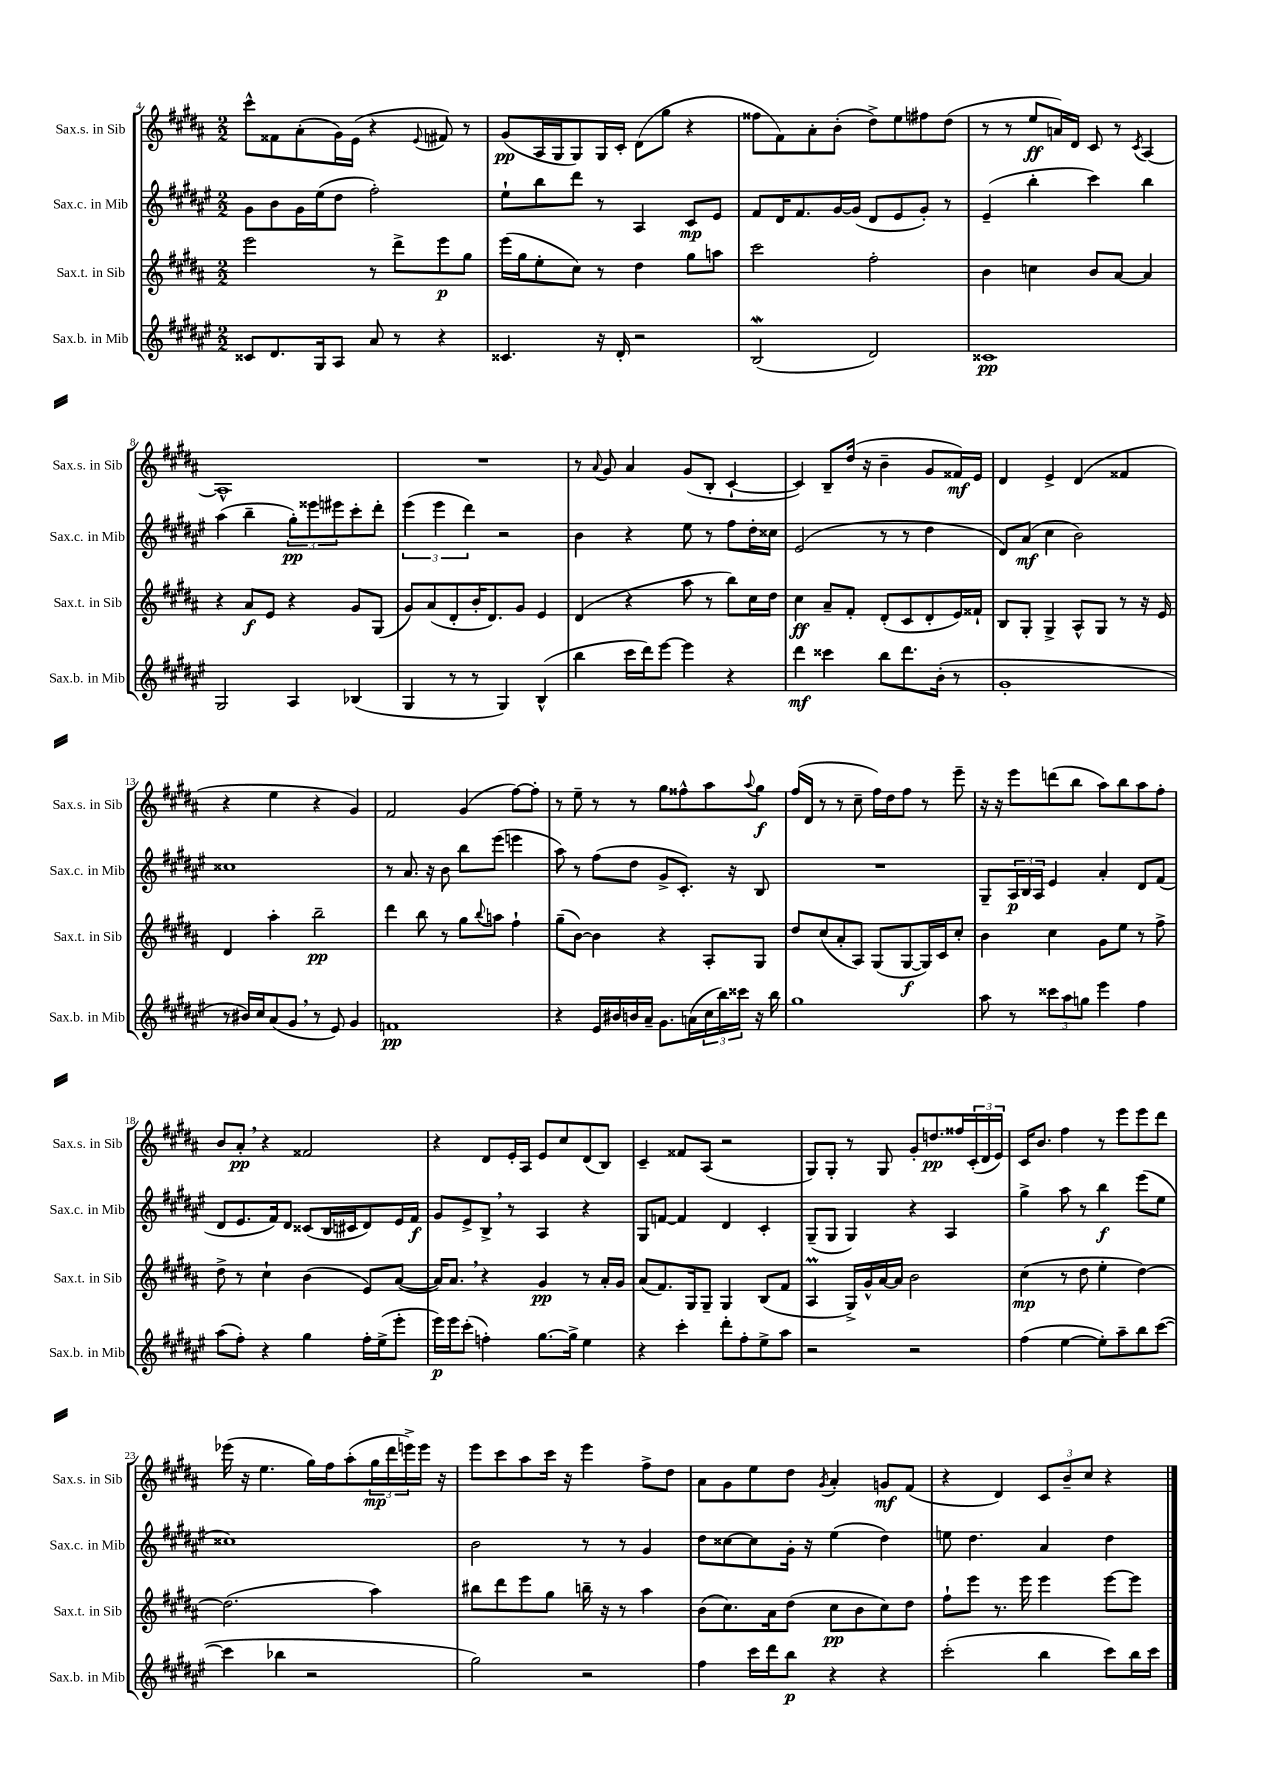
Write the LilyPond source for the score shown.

<<
\new StaffGroup <<
\new Staff = "s0" \with { instrumentName = "Sax.s. in Sib" shortInstrumentName = "Sax.s. in Sib" } {
    \clef treble \key b \major \numericTimeSignature \time 2/2
    cis'''8-^ fisis'8 ais'8-.( gis'16) e'16( r4 \appoggiatura { e'8 } fis'8) r8 |
    gis'8\pp( ais16 gis16 gis8) gis16 cis'16-. dis'8( gis''8 r4 |
    fisis''8 fis'8) ais'8-. b'8-.( dis''8->) e''8 fis''8 dis''8( |
    r8 r8 e''8\ff a'16) dis'16 cis'8 r8 \acciaccatura { cis'8 } ais4~ |
    ais1-^ |
    R1 |
    r8 \appoggiatura { ais'8 } gis'8 ais'4 gis'8( b8-. cis'4~-! |
    cis'4) b8-- dis''16( r16 b'4-- gis'8 fisis'16\mf) e'16 |
    dis'4 e'4-> dis'4( fisis'4 |
    r4 e''4 r4 gis'4) |
    fis'2 gis'4( fis''8~) fis''8-. |
    r8 e''8-- r8 r8 gis''8 fisis''8-^ ais''8 \appoggiatura { ais''8 } gis''8\f |
    fis''16( dis'16 r8 r8 cis''8-- fis''16) dis''16 fis''8 r8 e'''8-- |
    r16 r16 e'''8 d'''8( b''8 ais''8) b''8 ais''8 fis''8-. |
    b'8 ais'8-.\pp \breathe r4 fisis'2 |
    r4 dis'8 e'16-. ais16 e'8 cis''8 dis'8( b8) |
    cis'4-- fisis'8 ais8( r2 |
    gis8) gis8-. r8 gis8 gis'8-. d''8.\pp fisis''16 \tuplet 3/2 { cis'16-.( dis'16 e'16) } |
    cis'16 b'8. fis''4 r8 e'''8 e'''8 dis'''8 |
    ees'''16( r16 e''4. gis''16) fis''16 ais''8-.( \tuplet 3/2 { gis''16\mp dis'''16 e'''16->) } e'''16 r16 |
    e'''8 cis'''8 ais''8 cis'''16 r16 e'''4 fis''8-> dis''8 |
    ais'8 gis'8 e''8 dis''8 \acciaccatura { gis'8 } ais'4-. g'8\mf fis'8( |
    r4 dis'4) \tuplet 3/2 { cis'8 b'8-- cis''8 } r4 \bar "|." |
}
\new Staff = "s1" \with { instrumentName = "Sax.c. in Mib" shortInstrumentName = "Sax.c. in Mib" } {
    \clef treble \key fis \major \numericTimeSignature \time 2/2
    gis'8 b'8 gis'16 eis''16( dis''8 fis''2-.) |
    eis''8-! b''8 dis'''8 r8 ais4 cis'8\mp eis'8 |
    fis'8 dis'16 fis'8. gis'16~ gis'16( dis'8 eis'8 gis'8-.) r8 |
    eis'4--( b''4-. cis'''4) b''4 |
    ais''4( b''4-- \tuplet 3/2 { gis''8-.\pp) eisis'''8 eis'''8 } cis'''8-. dis'''8-. |
    \tuplet 3/2 { eis'''4( eis'''4 dis'''4) } r2 |
    b'4 r4 eis''8 r8 fis''8 dis''16-. cisis''16 |
    eis'2( r8 r8 dis''4 |
    dis'8) ais'8\mf( cis''4 b'2) |
    cisis''1 |
    r8 ais'8. r16 b'8 b''8 eis'''8( e'''4 |
    ais''8) r8 fis''8( dis''8 gis'8-> cis'8.-.) r16 b8 |
    R1 |
    gis8-- \tuplet 3/2 { ais16\p b16 ais16 } eis'4 ais'4-. dis'8 fis'8( |
    dis'8 eis'8. fis'16) dis'8 cisis'8( b16 cis'16 dis'8) eis'16 fis'16\f |
    gis'8 eis'8-> b8-> \breathe r8 ais4 r4 |
    gis8 f'8~ f'4 dis'4 cis'4-. |
    gis8--( gis8 gis4) r4 ais4 |
    gis''4-> ais''8 r8 b''4\f eis'''8( eis''8 |
    cisis''1) |
    b'2 r8 r8 gis'4 |
    dis''8 cisis''8~ cisis''8 gis'16-. r16 eis''4( dis''4) |
    e''8 dis''4. ais'4 dis''4 \bar "|." |
}
\new Staff = "s2" \with { instrumentName = "Sax.t. in Sib" shortInstrumentName = "Sax.t. in Sib" } {
    \clef treble \key b \major \numericTimeSignature \time 2/2
    e'''2 r8 dis'''8-> e'''8\p gis''8 |
    e'''16( gis''16 e''8-. cis''8) r8 dis''4 gis''8 a''8 |
    cis'''2 fis''2-. |
    b'4 c''4 b'8 ais'8~ ais'4 |
    r4 ais'8\f e'8 r4 gis'8 gis8( |
    gis'8) ais'8( dis'8-. b'16-. dis'8.) gis'8 e'4 |
    dis'4( r4 ais''8 r8 b''8) cis''16 dis''16 |
    cis''4\ff ais'8-- fis'8-. dis'8-.( cis'8 dis'8-. e'16) fisis'16-! |
    b8 gis8-. gis4-> ais8-^ gis8 r8 r16 e'16 |
    dis'4 ais''4-. b''2--\pp |
    dis'''4 b''8 r8 gis''8 \appoggiatura { b''8 } a''8 fis''4-! |
    gis''8--( b'8~) b'4 r4 ais8-. gis8 |
    dis''8 cis''8( ais'8-. ais8) gis8( gis8~\f gis16) cis'16 cis''8-. |
    b'4 cis''4 gis'8 e''8 r8 fis''8-> |
    dis''8-> r8 cis''4-! b'4( e'8) ais'8~( |
    ais'16) ais'8. \breathe r4 gis'4\pp r8 ais'16-. gis'16 |
    ais'8( fis'8.) gis16 gis8-- gis4 b8( fis'8 |
    ais4\prall gis16->) gis'16-^ ais'16~ ais'16 b'2 |
    cis''4\mp( r8 dis''8 e''4-. dis''4~) |
    dis''2.( ais''4) |
    bis''8 dis'''8 e'''8 gis''8 b''16-- r16 r8 ais''4 |
    b'8( cis''8.) ais'16 dis''8( cis''8\pp b'8 cis''8) dis''8 |
    fis''8-! e'''8 r8. e'''16 e'''4 e'''8~ e'''8 \bar "|." |
}
\new Staff = "s3" \with { instrumentName = "Sax.b. in Mib" shortInstrumentName = "Sax.b. in Mib" } {
    \clef treble \key fis \major \numericTimeSignature \time 2/2
    cisis'8 dis'8. gis16 ais8 ais'8 r8 r4 |
    cisis'4. r16 dis'16-. r2 |
    b2\mordent( dis'2) |
    cisis'1\pp |
    gis2 ais4 bes4( |
    gis4 r8 r8 gis4) b4-^( |
    b''4 cis'''16 dis'''16) eis'''8~ eis'''4 r4 |
    dis'''4\mf cisis'''4 b''8 dis'''8. b'16-.( r8 |
    gis'1-. |
    r8 bis'16) cis''16 ais'8( gis'8 \breathe r8 eis'8) gis'4 |
    f'1\pp |
    r4 eis'16 bis'16 b'16 ais'16-- gis'8. a'16( \tuplet 3/2 { cis''16 b''16) cisis'''16 } r16 b''16 |
    gis''1 |
    ais''8 r8 \tuplet 3/2 { cisis'''8 ais''8 g''8 } eis'''4 fis''4 |
    ais''8( fis''8-.) r4 gis''4 fis''16-. eis''16->( eis'''8-. |
    eis'''16\p) eis'''16 cis'''8-.( f''4-.) gis''8.~ gis''16-> eis''4 |
    r4 cis'''4-. dis'''8-. fis''8-. eis''8-> ais''8 |
    r2 r2 |
    fis''4( eis''4~ eis''8-.) ais''8-- b''8 cis'''8~( |
    cis'''4 bes''4 r2 |
    gis''2) r2 |
    fis''4 cis'''16 dis'''16 b''8\p r4 r4 |
    cis'''2-.( b''4 cis'''8) b''16 cis'''16 \bar "|." |
}
>>
>>
\layout { \context { \Score currentBarNumber = #4 } }
